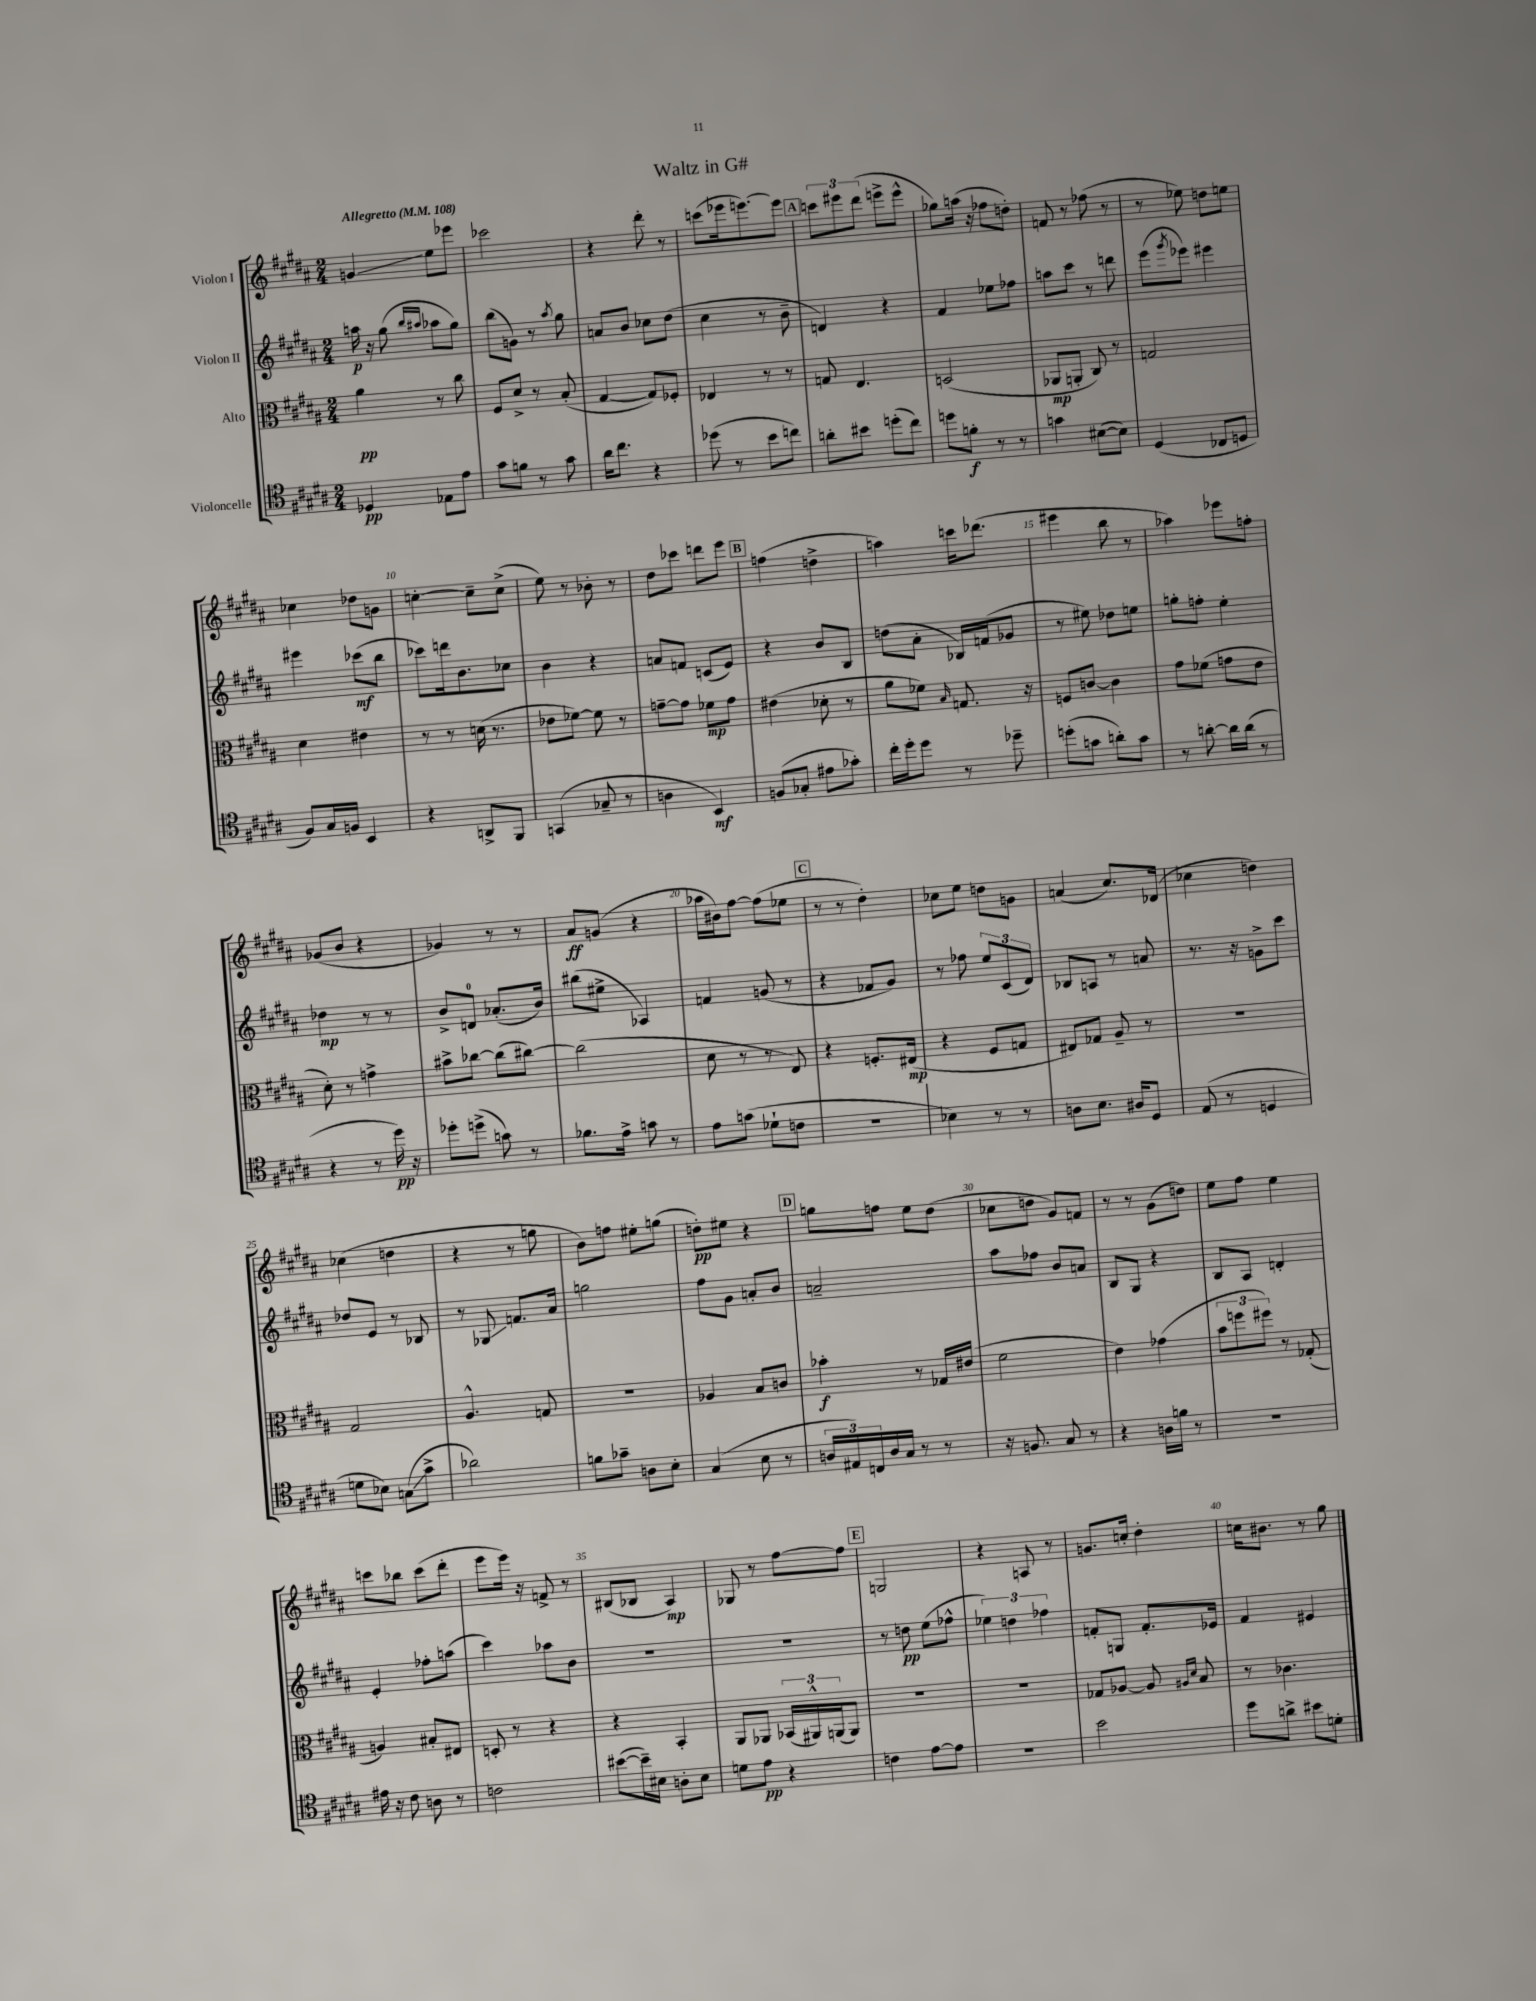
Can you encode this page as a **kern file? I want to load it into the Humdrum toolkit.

**kern	**kern	**kern	**kern
*staff4	*staff3	*staff2	*staff1
*clefC4	*clefC3	*clefG2	*clefG2
*k[f#c#g#d#a#]	*k[f#c#g#d#a#]	*k[f#c#g#d#a#]	*k[f#c#g#d#a#]
*M2/4	*M2/4	*M2/4	*M2/4
*MM108	*MM108	*MM108	*MM108
4D-	4a#	16aa	4g
.	.	16r	.
.	.	(8gg#	.
.	.	16qqbb	.
.	.	16qqaa#	.
8E-	8r	8aa-	8ee
8e	8cc#	8gg#)	8eee-
=	=	=	=
8g#	8F#	(8bb	2ccc-
8f	8d#^	8g)	.
8r	8r	8r	.
.	.	8qaa#	.
8g#	(8B'	8gg#	.
=	=	=	=
16a#	[4G#	8a	4r
8.cc#	.	.	.
.	.	8b	.
4r	8G#])	8cc-	8ddd#'
.	8F-'	(8dd#	8r
=	=	=	=
(8dd-	4E-	4cc#	(8ccc
8r	.	.	16eee-
.	.	.	[8.eee)
8b	8r	8r	.
8cc)	8r	8b~	8eee]
=	=	=	=
8a'	8G	4d)	12ccc
.	.	.	12eee#
8b#	4.E	.	.
.	.	.	(12ddd#
(8dd'	.	4r	8eee^
8cc#)	.	.	8eee^^
=	=	=	=
8dd	(2D	4f#	8gg-)
8f'	.	.	(16aa
.	.	.	16r
8r	.	8ee-	8ff-
8r	.	8ff-	8dd')
=	=	=	=
4g	8AA-	8aa	8f
.	8AA'	8ccc#	8r
([8B#	8C#)	8r	(8ff-
8B#])	8r	8ddd	8r
=	=	=	=
(4D#	2G	(8eee	8r
.	.	8qggg#	.
.	.	8eee-)	8ee-)
8C-	.	4eee#	8dd
8D	.	.	8ee
=	=	=	=
8F#)	4d#	4eee#	4cc-
16G#	.	.	.
16F	.	.	.
4BB	4e#	(8ccc-	8dd-
.	.	8bb	8g
=	=	=	=
4r	8r	8ccc-)	[4cc'
.	8r	16ddd	.
.	.	8.b	.
8AA^	(16d	.	8cc~]
.	8.r	.	.
8FF#	.	8cc-	(8cc^
=	=	=	=
(4GG	8e-	4b	8ee)
.	[8f-)	.	8r
8G-~	8f-]	4r	8b-'
8r	8r	.	8r
=	=	=	=
4A	[8g~	8a	8dd#
.	8g]	8f	8ccc-
4BB)	8f-	(8c	8ddd
.	8g	8e)	8eee
=	=	=	=
(8F	(4e#	4r	(4ff
8G-'	.	.	.
8e#	8d-'	8b	4dd^
8g-')	8r	8B	.
=	=	=	=
16cc#'	8a#	(8dd	4aa)
16dd#'	.	.	.
8dd#	8f-)	8a#'	.
.	16qqB	.	.
8r	8.G	16B-)	16ccc
.	.	(16f	(8.ddd-
8dd-~	.	8g-	.
.	16r	.	.
=	=	=	=
(8dd'	8F	8r	4eee#
8g	[8c	8ee#)	.
8a')	4c]	8dd-	8bb
8g	.	8ee	8r
=	=	=	=
8r	8g#	8gg'	4aa-)
[8a'	(8f-	8ff'	.
16a]	8g	4ee'	8eee-
(16a	.	.	.
8r	8e	.	8ff'
=	=	=	=
4r	8d#')	4dd-	(8g-
.	8r	.	8b
8r	4g^	8r	4r
16dd#)	.	8r	.
16r	.	.	.
=	=	=	=
8dd-'	8b#^	8b^	4g-)
(8dd^	[8cc-	8d	.
8g)	(8cc-]	(8.a-'	8r
8r	[8cc#)	.	8r
.	.	16b)	.
=	=	=	=
8.f-	(2cc#]	(8bb#	8a#
.	.	8ee#^	(8g
16e^	.	.	.
8g	.	4A-)	4r
8r	.	.	.
=	=	=	=
8e	8d#	4f	16aa-
.	.	.	16b#)
(8g	8r	.	[8ff#
8d-`	8r	(8g	(8ff#]
8c	8E)	8r	8ee-
=	=	=	=
2r	4r	4r	8r
.	.	.	8r
.	8.F'	8f-	4dd#')
.	.	8g#)	.
.	(16E#	.	.
=	=	=	=
4B-)	4r	8r	8cc-
.	.	8ff-	8ee
8r	8F#	12ee	8dd
.	.	(12c#	.
8r	8G	.	8g
.	.	12d#)	.
=	=	=	=
8A	8E#)	8B-	(4a
8.B	8G-	8A	.
.	8A#~	8r	8.cc#)
16A#	.	.	.
8D#	8r	8a	.
.	.	.	(16d-
=	=	=	=
(8E	2r	8.r	4cc-
8r	.	.	.
.	.	16r	.
4D	.	8g^	4dd)
.	.	8ccc#	.
=	=	=	=
8d	2G#	8dd-	(4cc-
8B-)	.	8e	.
(8G	.	8r	4dd
8g#^	.	8B-	.
=	=	=	=
2a-)	4.A#^^	8r	4r
.	.	8G-	.
.	.	8.f	8r
.	8G	.	8gg
.	.	16a#	.
=	=	=	=
8f	2r	2gg	8b)
8g-~	.	.	8ff
8A	.	.	8ee#'
8B'	.	.	(8gg
=	=	=	=
(4G#	4A-	8ff#	8dd')
.	.	8g#	8ee#
8B	8B	8a'	4r
8r	8c	8b	.
=	=	=	=
24A	4b-'	2a~	8gg
24E#)	.	.	.
24C	.	.	.
16A	.	.	8ff
16G#	.	.	.
8r	8r	.	8ee
8r	16G-	.	(8dd#
.	(16e#	.	.
=	=	=	=
16r	2f#	8aa#	8cc-
8.F	.	.	.
.	.	8ff-	8dd
8G#	.	8b	8g#)
8r	.	8a	8f
=	=	=	=
4r	4e)	8B	8r
.	.	8G#	8r
16A	(4g-	4r	(8g#
16f	.	.	.
8r	.	.	8dd)
=	=	=	=
2r	12b	8B	8ee
.	12ff	.	.
.	.	8A#	8ff#
.	12ff#)	.	.
.	8r	4d'	4ee
.	(8G-'	.	.
=	=	=	=
16e#	4A)	4e'	8ccc
16r	.	.	.
8c#	.	.	8bb-
8A	8B#'	8ff-'	(8ccc
8r	8E#	(8aa	8ddd#'
=	=	=	=
2c	8D'	4ccc#)	8eee
.	8r	.	16eee)
.	.	.	16r
.	4r	8aa-	8f^
.	.	8b	8r
=	=	=	=
([8b#	4r	2r	(8B#
16b#~])	.	.	8B-
16B#	.	.	.
8A'	4BB'	.	4A#)
8B#	.	.	.
=	=	=	=
8d	8AA#	2r	8G-
8e	8AA-	.	8r
4r	(24BB-	.	[8ff#
.	24AA#^^)	.	.
.	(24AA	.	.
.	8AA)	.	8ff#]
=	=	=	=
4c	2r	8r	2G
.	.	8dd	.
[8e	.	(8ee	.
8e]	.	8ff-^^	.
=	=	=	=
2r	2r	6ee-)	4r
.	.	6dd	.
.	.	.	8A
.	.	6ff-	.
.	.	.	8r
=	=	=	=
2b	8G-	8f'	8.g
.	[8A-	8G	.
.	.	.	16cc'
.	8A-]	8.f'	4dd#'
.	16qqA#	.	.
.	16qqd#	.	.
.	8B	.	.
.	.	16e-	.
=	=	=	=
8dd#	8r	4f#	16cc
.	.	.	8.b#
8a^	4.c-	.	.
8b#	.	4e#	8r
8d'	.	.	8gg#
==	==	==	==
*-	*-	*-	*-
